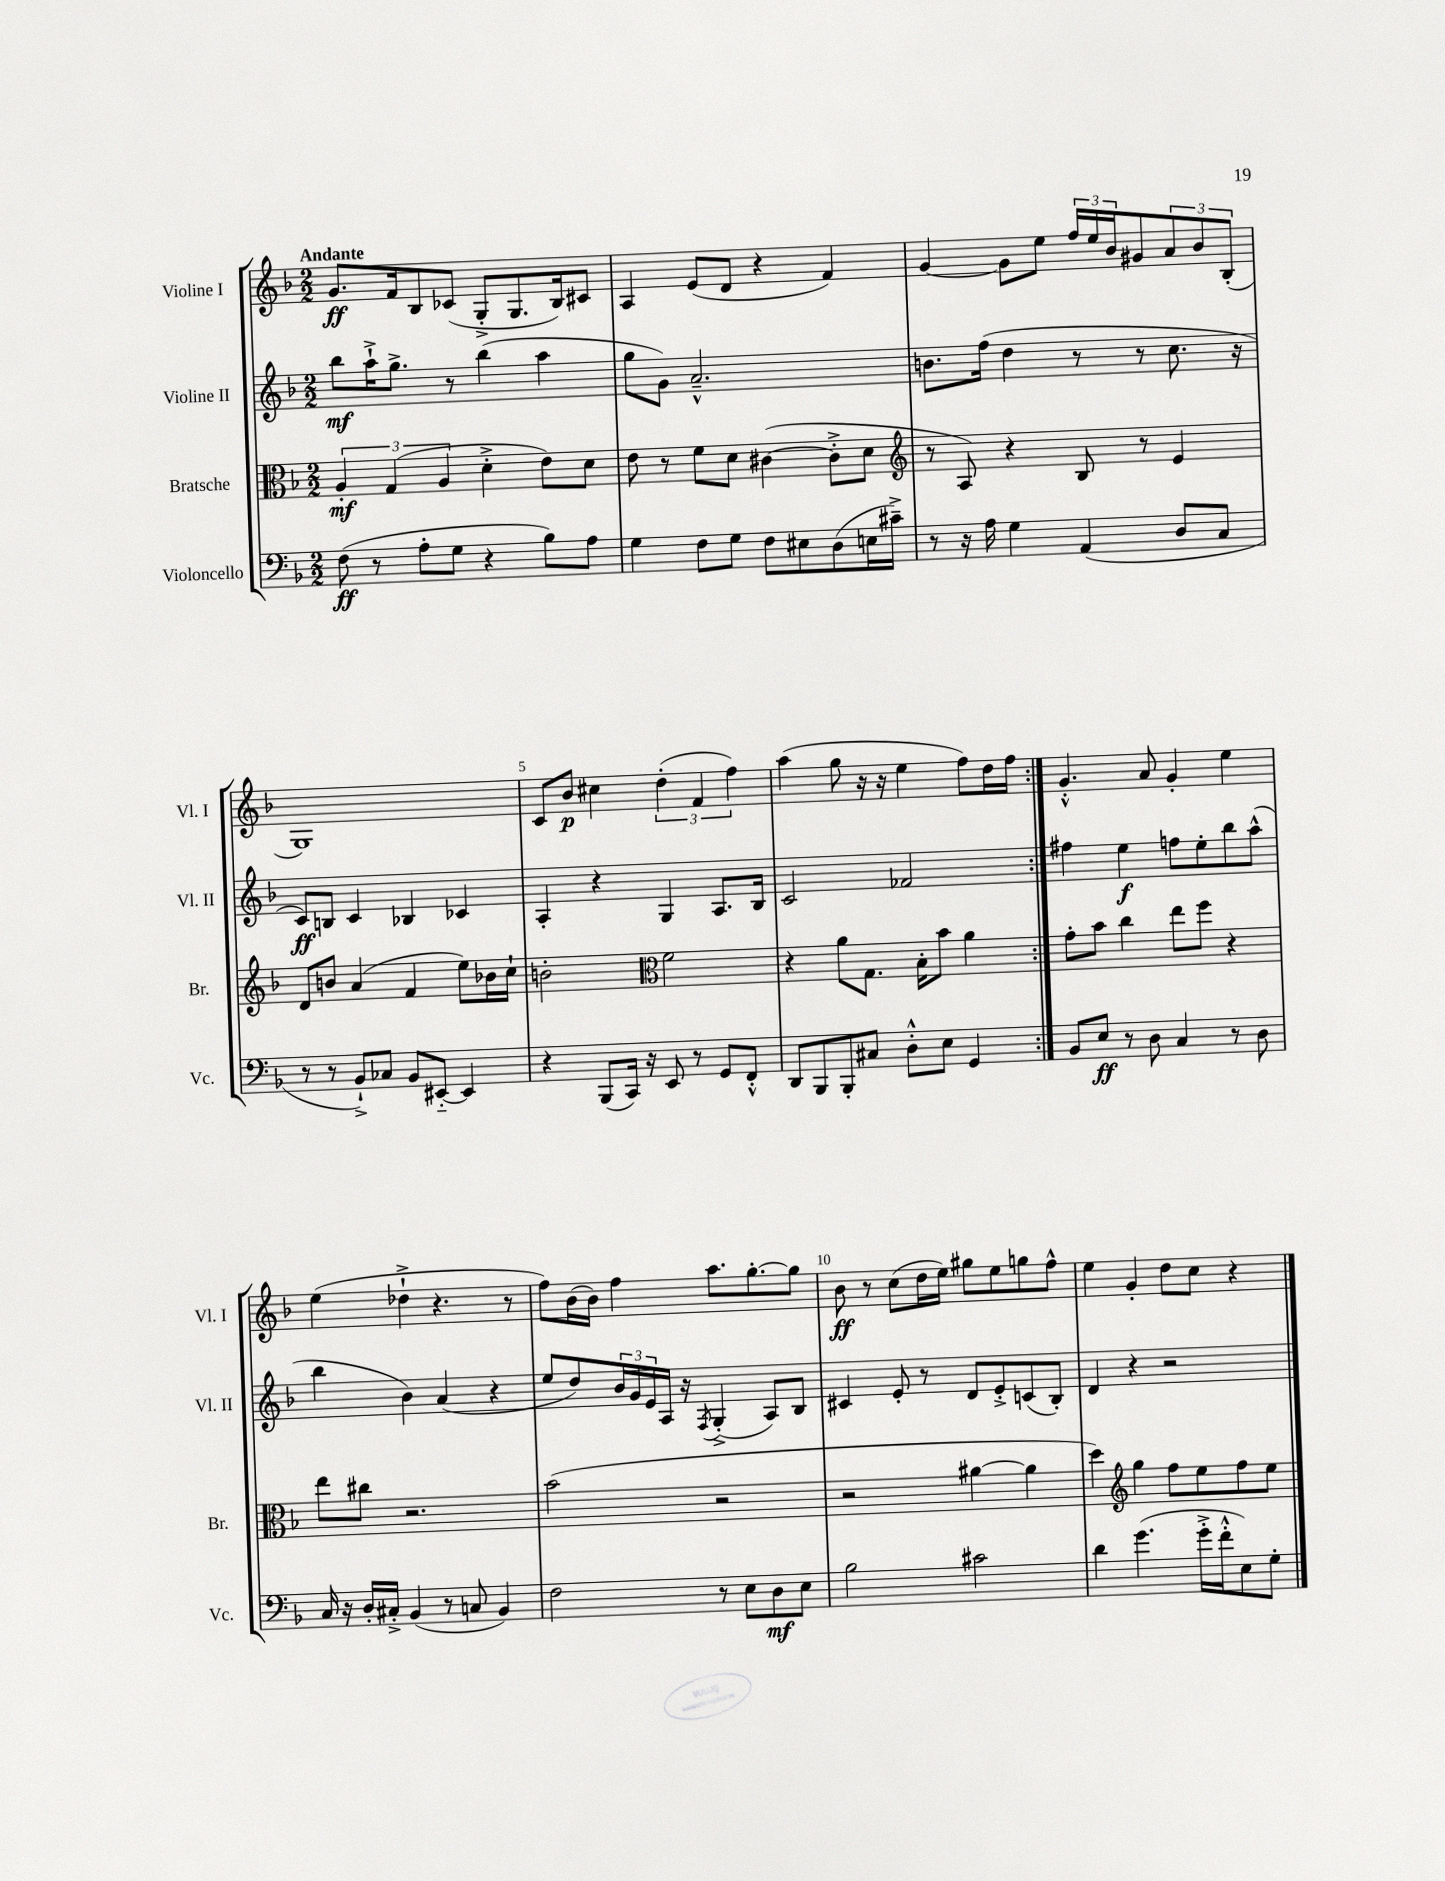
<<
\new StaffGroup <<
\new Staff = "s0" \with { instrumentName = "Violine I" shortInstrumentName = "Vl. I" } {
    \clef treble \key f \major \numericTimeSignature \time 2/2 \tempo "Andante"
    \repeat volta 2 { g'8.\ff f'16 bes8 ces'8( g8-.-> g8. bes16) cis'8 |
    a4 e'8( d'8 r4 f'4) |
    g'4~ g'8 e''8 \tuplet 3/2 { f''16 e''16 bes'16 } gis'8 \tuplet 3/2 { a'8 bes'8 bes8-.( } |
    g1) |
    c'8 bes'8\p cis''4 \tuplet 3/2 { d''4-.( f'4 f''4) } |
    a''4( g''8 r16 r16 e''4 f''8) d''16 f''16 | }
    g'4.-.-^ a'8 g'4-. e''4 |
    e''4( des''4-!-> r4. r8 |
    f''8) bes'16( bes'16) f''4 a''8. g''8.~-. g''8 |
    bes'8\ff r8 c''8( d''16 e''16) gis''8 e''8 g''8 f''8-^ |
    e''4 g'4-. d''8 c''8 r4 \bar "|." |
}
\new Staff = "s1" \with { instrumentName = "Violine II" shortInstrumentName = "Vl. II" } {
    \clef treble \key f \major \numericTimeSignature \time 2/2
    \repeat volta 2 { bes''8\mf a''16-!-> g''8.-> r8 bes''4( a''4 |
    g''8 g'8) a'2.---^ |
    b'8. f''16( d''4 r8 r8 c''8. r16 |
    c'8\ff) b8 c'4 bes4 ces'4 |
    a4-. r4 g4 a8. bes16 |
    c'2 fes'2 | }
    fis''4 e''4\f f''8 e''8-. bes''8 a''8-^( |
    bes''4 bes'4) a'4( r4 |
    e''8 d''8) \tuplet 3/2 { bes'16 g'16 e'16 } a16 r16 \acciaccatura { f8 } g4-.->( a8) bes8 |
    cis'4 e'8-. r8 d'8 e'8-.-> c'8( bes8-.) |
    d'4 r4 r2 \bar "|." |
}
\new Staff = "s2" \with { instrumentName = "Bratsche" shortInstrumentName = "Br." } {
    \clef alto \key f \major \numericTimeSignature \time 2/2
    \repeat volta 2 { \tuplet 3/2 { a4-.\mf g4( a4 } d'4-.-> e'8) d'8 |
    e'8 r8 f'8 d'8 cis'4~( cis'8-.-> d'8 |
    \clef treble r8 a8) r4 bes8 r8 e'4 |
    d'8 b'8 a'4( f'4 e''8) bes'16 c''16-! |
    b'2-. \clef alto f'2 |
    r4 a'8 g8. bes16-. bes'8 a'4 | }
    g'8-. bes'8 c''4 e''8 f''8 r4 |
    e''8 cis''8 r2. |
    bes'2( r2 |
    r2 ais'4~ ais'4 |
    d''4) \clef treble g''4 f''8 e''8 f''8 e''8 \bar "|." |
}
\new Staff = "s3" \with { instrumentName = "Violoncello" shortInstrumentName = "Vc." } {
    \clef bass \key f \major \numericTimeSignature \time 2/2
    \repeat volta 2 { f8\ff( r8 a8-. g8 r4 bes8) a8 |
    g4 f8 g8 f8 eis8 d8( e16 cis'16--->) |
    r8 r16 a16 g4 a,4( d8 c8 |
    r8 r8 bes,8-!->) ces8 bes,8 eis,8~-_ eis,4 |
    r4 bes,,8( c,16) r16 e,8 r8 g,8 f,8-.-^ |
    d,8 bes,,8 bes,,8-. cis8 d8-.-^ e8 g,4 | }
    bes,8 e8\ff r8 d8 c4 r8 d8 |
    c16 r16 d16-. cis16-.-> bes,4( r8 c8 bes,4) |
    f2 r8 e8 d8\mf e8 |
    bes2 cis'2 |
    d'4 g'4.( g'16-.-> f'16-.-^ e8) g8-. \bar "|." |
}
>>
>>
\layout { \context { \Score \override BarNumber.break-visibility = ##(#f #t #t) barNumberVisibility = #(every-nth-bar-number-visible 5) } }
